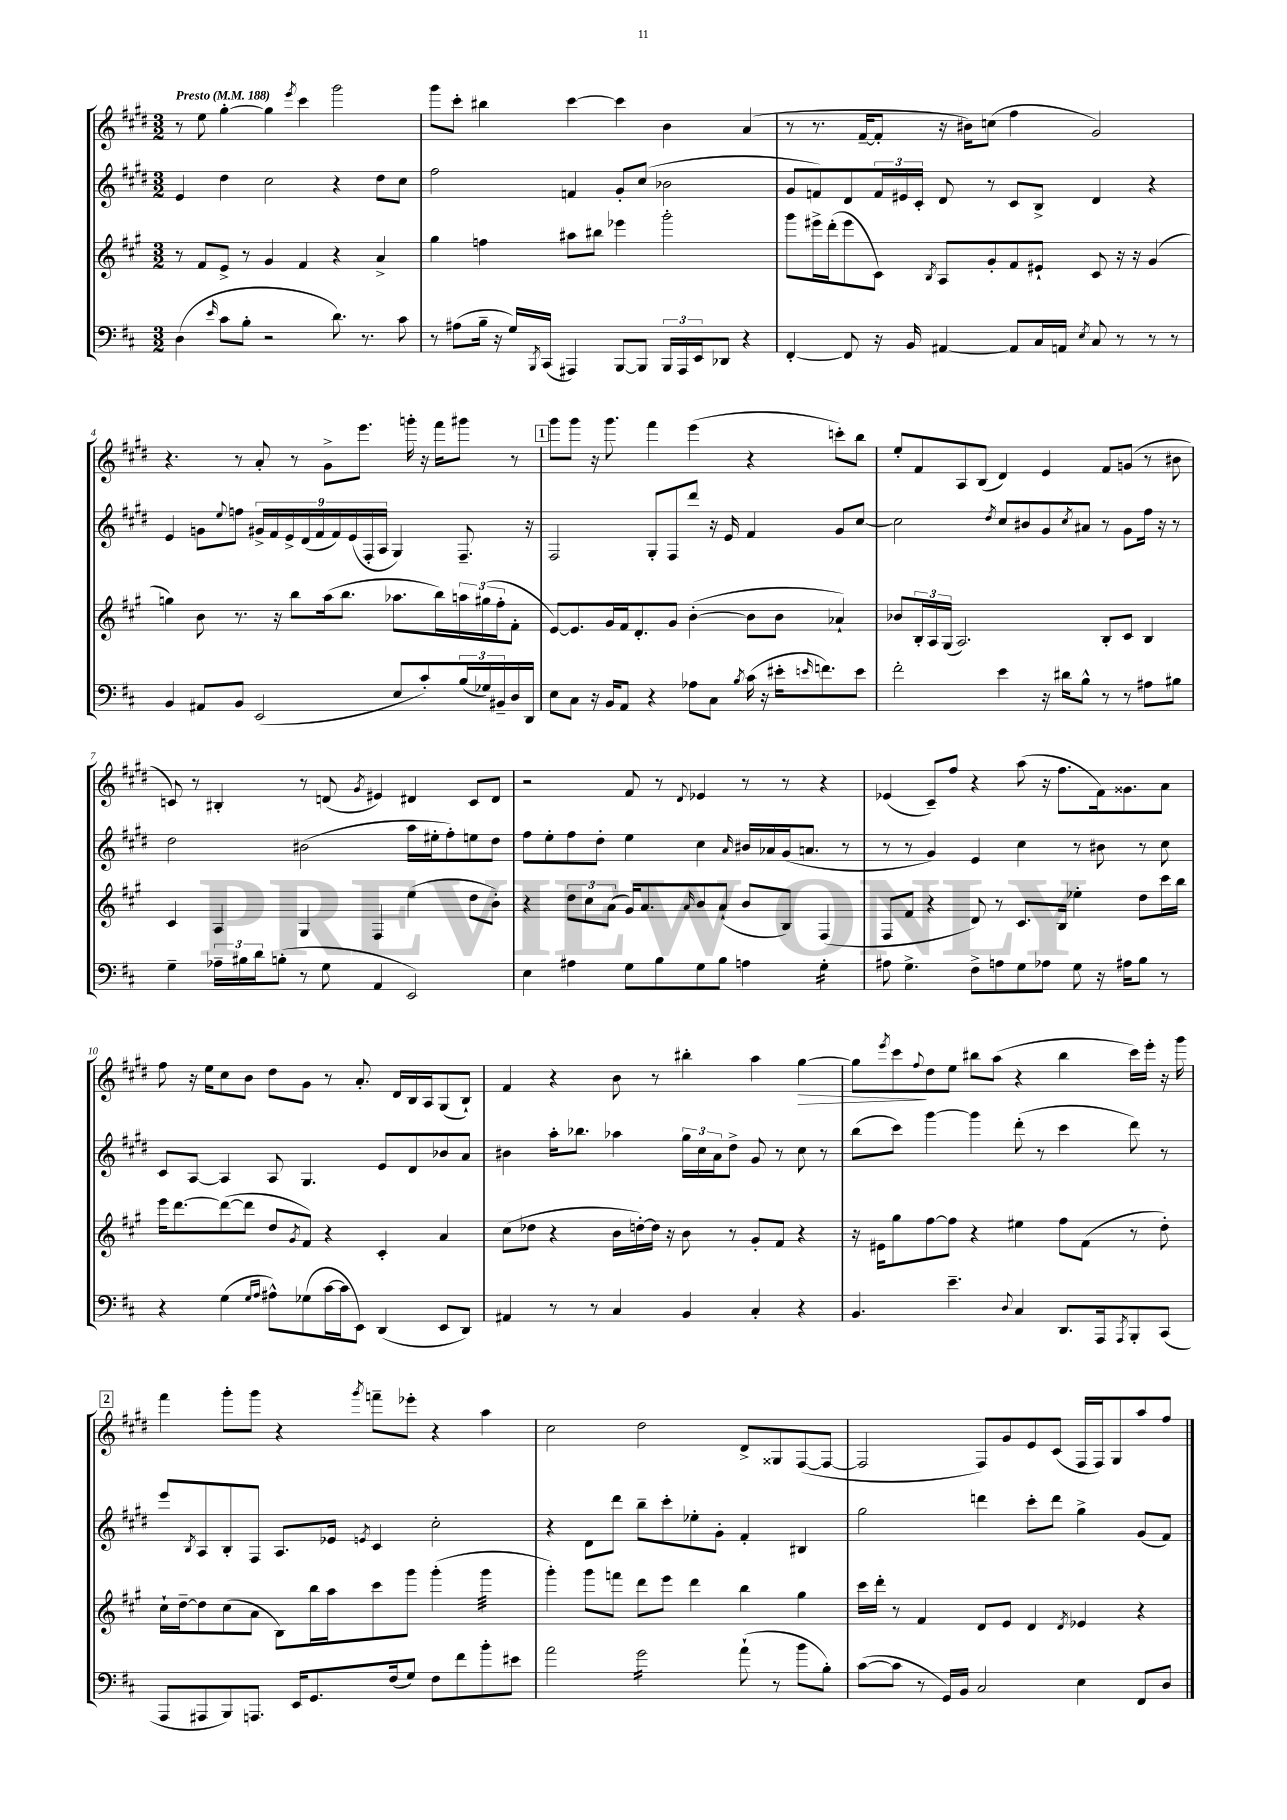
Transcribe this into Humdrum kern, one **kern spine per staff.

**kern	**kern	**kern	**kern
*staff4	*staff3	*staff2	*staff1
*clefF4	*clefG2	*clefG2	*clefG2
*k[f#c#]	*k[f#c#g#]	*k[f#c#g#d#]	*k[f#c#g#d#]
*M3/2	*M3/2	*M3/2	*M3/2
*MM188	*MM188	*MM188	*MM188
(4D	8r	4e	8r
.	8f#	.	8ee
16qqe	.	.	.
8c#	8e^	4dd#	[4gg#'
8B'	8r	.	.
2r	4g#	2cc#	4gg#]
.	.	.	8qeee
.	4f#	.	4ccc#
8.d)	4r	4r	2ggg#
8.r	.	.	.
.	4a^	8dd#	.
8c#	.	8cc#	.
=	=	=	=
8r	4gg#	2ff#	8ggg#
(8A#	.	.	8ccc#'
16B~	4ff	.	4bb#
16r	.	.	.
16G)	.	.	.
8qBBB	.	.	.
(16CC#	.	.	.
4AAA#)	8aa#	4f	[4ccc#
.	8bb#	.	.
[8BBB	4eee-	8g#'	4ccc#]
8BBB]	.	(8cc#	.
24BBB	2ggg#'	2b-	4b
24AAA#	.	.	.
24EE	.	.	.
8DD-	.	.	.
4r	.	.	(4a
=	=	=	=
[4FF#'	8ggg#	8g#	8r
.	16eee#^	8f)	8.r
.	(16ddd'	.	.
8FF#]	8eee#	8d#	.
.	.	.	[16f#~
16r	8c#)	24f	8f#']
.	.	24e#	.
16BB	.	.	.
.	.	24c#'	.
.	8qB	.	.
[4AA#	8A	8d#	16r
.	.	.	16b#)
.	8g#'	8r	(8cc
8AA#]	8f#	8c#	4ff#
16C#	8e#`	8B^	.
16AA	.	.	.
8qE	.	.	.
8C#	8c#	4d#	2g#)
8r	16r	.	.
.	16r	.	.
8r	(4g#	4r	.
8r	.	.	.
=	=	=	=
4BB	4gg)	4e	4.r
8AA#	8b	8g	.
.	.	8qqee	.
8BB	8.r	8ff	8r
(2EE	.	18g#^	8a'
.	.	18f#	.
.	16r	.	.
.	.	18e^	.
.	8bb	.	8r
.	.	(18d#	.
.	.	18f#	.
.	(16aa	.	8g#^
.	.	18f#)	.
.	8.bb	.	.
.	.	(18e	.
.	.	.	8.eee
.	.	18F#'	.
.	.	18A	.
8E	8.aa-	4G#)	.
.	.	.	16ggg'
8c#')	.	.	16r
.	16bb)	.	16fff#
(24B	24aa	8.F#~	8ggg#
24G-)	(24gg#	.	.
24BB#~	24ff#'	.	.
16D	8f#'	.	8r
16DD	.	16r	.
=	=	=	=
8E	[8e)	2F#	8ggg#
8C#	8.e]	.	8ggg#
16r	.	.	16r
16BB	16g#	.	8.ggg#
8AA	16f#	.	.
.	8.d'	.	.
4r	.	8G#'	4fff#
.	8g#	8F#	.
8A-	([4b'	8ddd#	(4eee
8C#	.	16r	.
.	.	16e	.
8qB	.	.	.
(16c#	8b]	4f#	4r
16r	.	.	.
16e#'	8b	.	.
16qqe	.	.	.
8.f)	.	.	.
.	4a-`)	8g#	8ccc')
8e	.	[8cc#	8bb
=	=	=	=
2f#'	8b-	2cc#]	8ee'
.	24B'	.	8f#
.	24A	.	.
.	(24G#	.	.
.	2.A)	.	8A
.	.	.	(8B
.	.	8qdd#	.
4e	.	8cc#	4d#)
.	.	8b#	.
16r	.	8g#	4e
16d#	.	.	.
.	.	8qcc#	.
8B^^	.	8a#	.
8r	8B'	8r	8f#
8r	8c#	8g#	(8g
8A#	4B	16ff#	8r
.	.	16r	.
8B#	.	8r	8b#
=	=	=	=
4G~	4c#	2dd#	8c)
.	.	.	8r
24A-~	4A	.	4B#'
24B#	.	.	.
24d	.	.	.
(8B'	.	.	.
8r	4G#	(2b#	8r
8G	.	.	(8d
.	.	.	8qg#
4AA	4F#	.	4e#)
2EE)	(4ee	16aa	4d#
.	.	16ee#'	.
.	.	8ff#')	.
.	8dd	8ee	8c
.	8b')	8dd#	8d#
=	=	=	=
4E	4r	8ff#	2r
.	.	8ee'	.
4A#	12dd	8ff#	.
.	12cc#	.	.
.	.	8dd#'	.
.	(12a	.	.
8G	16g#)	4ee	8f#
.	8.a	.	.
8B	.	.	8r
.	16qqa	.	8qqd#
8G	8b	4cc#	4e-
8B	(8a`	.	.
.	.	16qqa	.
4A	8b	16b#	8r
.	.	16a-	.
.	8B)	(16g#	8r
.	.	8.a	.
4G'	(4F#	.	4r
.	.	8r	.
=	=	=	=
8A#	8F#	8r	(4e-
4.G^	8f#	8r	.
.	4r	4g#)	8c#~)
.	.	.	8ff#
8F#^	8d)	4e	4r
8A	8r	.	.
8G	8.c#	4cc#	(8aa
8A-	.	.	16r
.	16B	.	8.ff#
8G	4ee-'	8r	.
16r	.	8b#	16f#)
16A#	.	.	8.g##
8B	8dd	8r	.
8r	16ccc#	8cc#	8a
.	16bb	.	.
=	=	=	=
4r	16eee	8c#	8ff#
.	[8.ddd	.	.
.	.	[8A	16r
.	.	.	16ee
(4G	(8ddd_	4A]	8cc#
.	8ddd]	.	8b
16qqG	.	.	.
16qqA	.	.	.
8A#^^)	8dd	8A	8dd#
.	8qg#	.	.
(8G-	8f#)	4.G#	8g#
[16c#	4r	.	8r
16c#]	.	.	.
8EE)	.	.	8.a'
(4DD	4c#'	8e	.
.	.	.	16d#
.	.	8d#	16B
.	.	.	16A
8EE	4a	8b-	(8G#
8DD)	.	8a	8B`)
=	=	=	=
4AA#	(8cc#	4b#	4f#
.	8dd-	.	.
8r	4r	16aa'	4r
.	.	8.bb-	.
8r	.	.	.
4C#	16b	4aa-	8b
.	[16dd')	.	.
.	16dd]	.	8r
.	16r	.	.
4BB	8b	24gg#	4bb#'
.	.	24cc#	.
.	.	24a	.
.	8r	8dd#^	.
4C#'	8g#'	8g#	4aa
.	8f#	8r	.
4r	4r	8cc#	[4gg#
.	.	8r	.
=	=	=	=
4.BB	16r	(8bb	8gg#]
.	16e#	.	.
.	.	.	8qeee
.	8gg#	8ccc#)	8ccc#
.	.	.	8qqff#
.	[8ff#	[4ggg#	8dd#
4.e~	8ff#]	.	8ee
.	4r	4ggg#]	8bb#
.	.	.	(8aa
8qqD	.	.	.
4C#	4ee#	(8ddd#'	4r
.	.	8r	.
8.DD	8ff#	4ccc#	4bb#
.	(8f#	.	.
16AAA	.	.	.
8qAAA	.	.	.
8BBB'	8r	8ddd#)	16ccc#)
.	.	.	16eee'
(8CC#	8dd')	8r	16r
.	.	.	16ggg#
=	=	=	=
8AAA	16cc#`	8eee	4fff#
.	[16dd~	.	.
.	.	8qB	.
8AAA#	8dd]	8A	.
8BBB)	(8cc#	8B'	8ggg#'
8.AAA	8a	8F#	8ggg#
.	8B)	8.A	4r
16EE	.	.	.
8.GG	16bb	.	.
.	16aa	16e-	.
.	.	8qe	8qggg#
.	8ccc#	4c#	8fff~
(16F#	.	.	.
8G)	8ggg#	.	8eee-'
8F#	(4ggg#'	2cc#'	4r
8f#	.	.	.
8b'	4ggg#	.	4aa
8e#	.	.	.
=	=	=	=
2a	4ggg#')	4r	2cc#
.	8ggg#	8d#	.
.	8fff	8ddd#	.
2g	8ddd	8bb~	2dd#
.	8eee	8ccc#'	.
.	4ddd	8ee-'	.
.	.	8g#'	.
(8a`	4bb	4f#'	8d#^
8r	.	.	8G##
8b	4gg#	4B#	([8F#
8B')	.	.	8F#_
=	=	=	=
([8c#	16ccc#	2gg#	2F#]
.	16ddd'	.	.
8c#]	8r	.	.
8r	4f#	.	.
16GG)	.	.	.
16BB	.	.	.
2C#	8d	4ddd	8F#)
.	8e	.	8g#
.	4d	8ccc#'	8e
.	.	8ddd	(8c#
.	8qd	.	.
4E	4e-	4gg#^	16F#
.	.	.	16F#)
.	.	.	8G#
8FF#	4r	(8g#	8aa
8D	.	8f#)	8ff#
==	==	==	==
*-	*-	*-	*-
